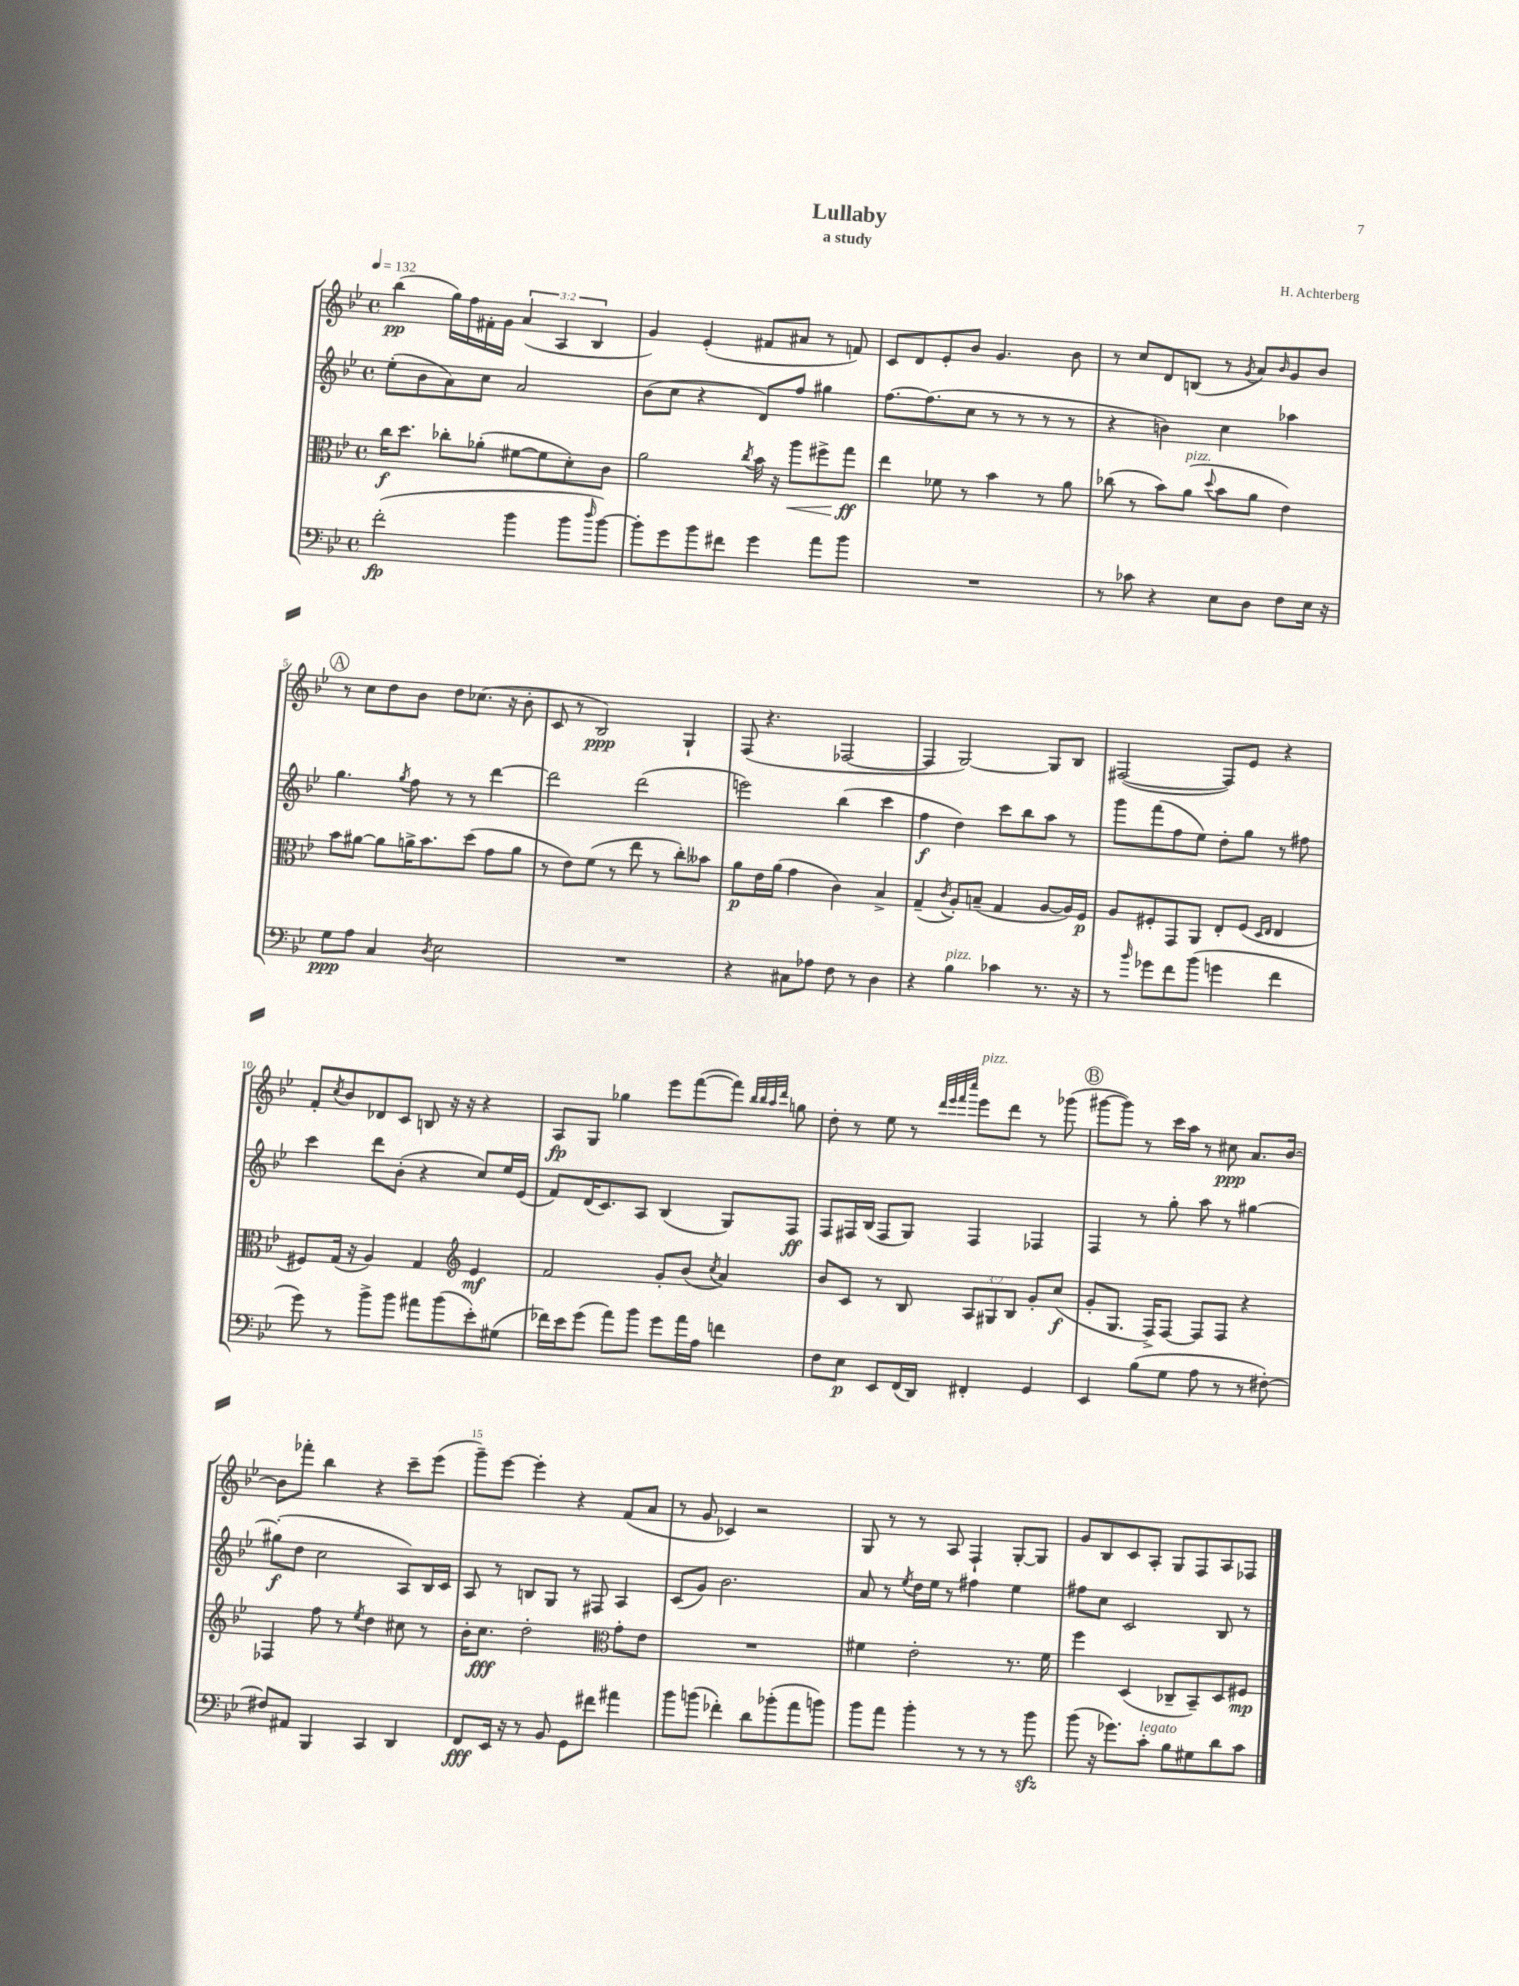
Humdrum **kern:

**kern	**dynam	**kern	**dynam	**kern	**dynam	**kern	**dynam
*part4	*part4	*part3	*part3	*part2	*part2	*part1	*part1
*staff4	*staff4	*staff3	*staff3	*staff2	*staff2	*staff1	*staff1
*clefF4	*	*clefC3	*	*clefG2	*	*clefG2	*
*k[b-e-]	*	*k[b-e-]	*	*k[b-e-]	*	*k[b-e-]	*
*M4/4	*	*M4/4	*	*M4/4	*	*M4/4	*
*met(c)	*	*met(c)	*	*met(c)	*	*met(c)	*
*MM132	*	*MM132	*	*MM132	*	*MM132	*
=1	=1	=1	=1	=1	=1	=1	=1
(2f'\	fp	16cc\KL	f	(8ee-'\L	.	(4bb-\	pp
.	.	8.dd\J	.	.	.	.	.
.	.	.	.	8b-\	.	.	.
.	.	8cc-X'\L	.	8a\)	.	16gg\LL)	.
.	.	.	.	.	.	16ff\	.
.	.	(8a-X'\J	.	8cc\J	.	16f#X'\	.
.	.	.	.	.	.	16g\JJ	.
4b-\	.	[8f#X\L	.	2a/	.	(6a/	.
.	.	8f#\]	.	.	.	.	.
.	.	.	.	.	.	6A/	.
8b-\L	.	8d'\)	.	.	.	.	.
.	.	.	.	.	.	6B-/	.
16qqdd/	.	.	.	.	.	.	.
[8b-\J)	.	8c\J	.	.	.	.	.
=2	=2	=2	=2	=2	=2	=2	=2
8b-'\L]	.	2a\	.	(8b-\L	.	4g/)	.
8g\	.	.	.	8cc\J	.	.	.
8b-\	.	.	.	4r	.	(4e-'/	.
8f#X\J	.	.	.	.	.	.	.
.	.	8qcc/	.	.	.	.	.
4g\	.	16b-\	.	8d/L)	.	8f#X/L	.
.	.	16r	.	.	.	.	.
!	!	!	!LO:HP:b	!	!	!	!
.	.	8aa\L	<	8ff/J	.	8a#X/J	.
8a\L	.	8ff#X^\	.	4gg#X\	.	8r	.
8b-\J	.	8gg\J	ff	.	.	8fn/)	.
.	.	.	[	.	.	.	.
=3	=3	=3	=3	=3	=3	=3	=3
1r	.	4ee-\	.	[8.ff\L	.	8c/L	.
.	.	.	.	.	.	8d/	.
.	.	.	.	(8.ff\]	.	.	.
.	.	8f-X\	.	.	.	8e-'/	.
.	.	8r	.	8cc\J	.	8b-/J	.
.	.	4b-\	.	8r	.	4.g/	.
.	.	.	.	8r	.	.	.
.	.	8r	.	8r	.	.	.
.	.	8a\	.	8r	.	8b-\	.
=4	=4	=4	=4	=4	=4	=4	=4
8r	.	(8cc-X\	.	4r	.	8r	.
8c-X\	.	8r	.	.	.	8cc/L	.
4r	.	8b-\L)	.	4bn\)	.	8d/	.
!	!	!LO:TX:a:i:t=pizz.	!	!	!	!	!
.	.	(8a\J	.	.	.	(8Bn/J	.
.	.	8qqdd/	.	.	.	.	.
8E-\L	.	8b-\L	.	4cc\	.	8r	.
.	.	.	.	.	.	8qg/	.
8D\J	.	8a\J	.	.	.	8a/L)	.
.	.	.	.	.	.	16qqb-/	.
8F\L	.	4e-\)	.	4aa-X\	.	8g/	.
16E-\Jk	.	.	.	.	.	8b-/J	.
16r	.	.	.	.	.	.	.
!!LO:LB:g=z
!!LO:REH:place=s1:t=A
=5	=5	=5	=5	=5	=5	=5	=5
8G\L	ppp	8b-\L	.	4.gg\	.	8r	.
8A\J	.	[8a#X\J	.	.	.	8cc\L	.
4C/	.	8a#\L]	.	.	.	8dd\	.
.	.	.	.	8qgg/	.	.	.
.	.	16an^\K	.	8ff\	.	8b-\J	.
.	.	8.b-\	.	.	.	.	.
8qD/	.	.	.	.	.	.	.
2E-\	.	.	.	8r	.	8dd\L	.
.	.	(8dd\J	.	8r	.	(8.cc-X\J	.
.	.	8g\L	.	[4ddd\	.	.	.
.	.	.	.	.	.	16r	.
.	.	8a\J	.	.	.	8b-'\	.
=6	=6	=6	=6	=6	=6	=6	=6
1r	.	8r	.	2ddd\]	.	8c/	.
.	.	8e-\L)	.	.	.	8r	.
.	.	(8f\J	.	.	.	2B-/)	ppp
.	.	8r	.	.	.	.	.
.	.	8ee-\	.	(2ddd\	.	.	.
.	.	8r	.	.	.	.	.
.	.	8cc'\L)	.	.	.	4G`/	.
.	.	8b--X\J	.	.	.	.	.
=7	=7	=7	=7	=7	=7	=7	=7
4r	.	8a\L	p	2eeen\)	.	(8F/	.
.	.	16e-\L	.	.	.	4.r	.
.	.	(16a\JJ	.	.	.	.	.
8C#X\L	.	4g\	.	.	.	.	.
8A-X\J	.	.	.	.	.	.	.
8F\	.	4c\)	.	(4bb-\	.	[2F-X/	.
8r	.	.	.	.	.	.	.
4D\	.	4B-^/	.	4ccc\	.	.	.
=8	=8	=8	=8	=8	=8	=8	=8
4r	.	(4G~/	.	4ff\	f	4F-/]	.
.	.	8qc/	.	.	.	.	.
!LO:TX:a:i:t=pizz.	!	!	!	!	!	!	!
4B-\	.	8A'/L)	.	4dd\)	.	[2G/)	.
.	.	(8Bn~/J	.	.	.	.	.
4c-X\	.	4G/	.	8ccc\L	.	.	.
.	.	.	.	8bb-\	.	.	.
8.r	.	[8A/L	.	8aa\J	.	8G/L]	.
.	.	16A/L])	.	8r	.	8B-/J	.
16r	.	16F/JJ	p	.	.	.	.
=9	=9	=9	=9	=9	=9	=9	=9
8r	.	8A/L	.	8ggg\L	.	([2F#X/	.
16qqb-/	.	.	.	.	.	.	.
8g-X\L	.	8F#X'/	.	(8fff\	.	.	.
8f\	.	8GG/	.	8ff\	.	.	.
(8b-\J	.	8AA/J	.	8ee-\J)	.	.	.
4gn\	.	8E-'/L	.	8dd'\L	.	8F#/L])	.
.	.	(8F#/J	.	8gg\J	.	8e-/J	.
.	.	16qqD/LL	.	.	.	.	.
.	.	16qqE-/JJ	.	.	.	.	.
4f\	.	4E-/	.	8r	.	4r	.
.	.	.	.	8ff#X\	.	.	.
!!LO:LB:g=z
=10	=10	=10	=10	=10	=10	=10	=10
8g\)	.	8F#X/L)	.	4ccc\	.	8f'/L	.
.	.	.	.	.	.	8qcc/	.
8r	.	(16G/Jk	.	.	.	8b-/	.
.	.	16r	.	.	.	.	.
8b-^\L	.	4A/)	.	8ddd\L	.	8d-X/	.
8b-\J	.	.	.	(8b-'\J	.	8c/J	.
8a#X\L	.	4G/	.	4r	.	8Bn/	.
(8b-\	.	.	.	.	.	16r	.
.	.	.	.	.	.	16r	.
*	*	*clefG2	*	*	*	*	*
8e-'\)	.	4e-/	mf	8cc/L)	.	4r	.
(8G#X\J	.	.	.	16ee-/L	.	.	.
.	.	.	.	(16e-/JJ	.	.	.
=11	=11	=11	=11	=11	=11	=11	=11
16f-X\LL)	.	2f/	.	8f/L)	.	8A/L	fp
16e-\J	.	.	.	.	.	.	.
(8g\J	.	.	.	(16d/K	.	8G/J	.
.	.	.	.	8.c/)	.	.	.
8a\L)	.	.	.	.	.	4gg-X\	.
8b-\J	.	.	.	8A/J	.	.	.
8g\L	.	8g'/L	.	(4B-/	.	8eee-\L	.
16a\L	.	(8b-/J	.	.	.	([8fff\	.
16A\JJ	.	.	.	.	.	.	.
.	.	8qcc/	.	.	.	.	.
4fn\	.	4a/)	.	8G/L)	.	8fff\J])	.
.	.	.	.	.	.	32qqbb-/LLL	.
.	.	.	.	.	.	32qqbb-/	.
.	.	.	.	.	.	32qqaa/	.
.	.	.	.	.	.	32qqddd/JJJ	.
.	.	.	.	8F/J	ff	8ggn\	.
=12	=12	=12	=12	=12	=12	=12	=12
8F\L	.	8b-/L	.	8F/L	.	8dd'\	.
8E-\J	p	8c/J	.	16F#X/L	.	8r	.
.	.	.	.	(16B-/JJ	.	.	.
8EE-/L	.	8r	.	8F#/L	.	8ee-\	.
(16FF/L	.	8B-/	.	8G/J)	.	8r	.
16DD/JJ)	.	.	.	.	.	.	.
.	.	.	.	.	.	32qqddd/LLL	.
.	.	.	.	.	.	32qqeee-/	.
.	.	.	.	.	.	32qqfff/	.
.	.	.	.	.	.	32qqcccc/JJJ	.
!	!	!	!	!	!	!LO:TX:a:i:t=pizz.	!
4FF#X'/	.	12A/L	.	4F#/	.	8eee-\L	.
.	.	12G#X/	.	.	.	.	.
.	.	.	.	.	.	8ddd\J	.
.	.	12B-/J	.	.	.	.	.
4GG/	.	8g'/L	.	4F-X/	.	8r	.
.	.	(8cc/J	f	.	.	(8ggg-X\	.
!!LO:REH:place=s1:t=B
=13	=13	=13	=13	=13	=13	=13	=13
4EE-/	.	8g'/L	.	4F/	.	[8ggg#X\L	.
.	.	8.G/J	.	.	.	8ggg#\J])	.
(8B-\L	.	.	.	8r	.	8r	.
.	.	16F^/KL)	.	.	.	.	.
8G\J	.	[8F/J	.	8gg'\	.	16ccc\LL	.
.	.	.	.	.	.	16aa\JJ	.
8A\	.	8F/L]	.	8aa\	.	8r	.
8r	.	8F/J	.	8r	.	8cc#X\	ppp
8r	.	4r	.	[4gg#X\	.	8.a/L	.
[8F#X'\)	.	.	.	.	.	.	.
.	.	.	.	.	.	[16b-/Jk	.
!!LO:LB:g=z
=14	=14	=14	=14	=14	=14	=14	=14
8F#X/L]	.	4F-X/	.	(8gg#X'\L]	f	8b-\L]	.
8AA#X/J	.	.	.	8dd\J	.	8fff-X'\J	.
4BBB-/	.	8ff\	.	2cc\	.	4bb-\	.
.	.	8r	.	.	.	.	.
.	.	8qee-/	.	.	.	.	.
4CC/	.	4dd\	.	.	.	4r	.
4DD/	.	8cc#X\	.	8A/L)	.	8ccc~\L	.
.	.	8r	.	16B-/L	.	(8eee-\J	.
.	.	.	.	16c/JJ	.	.	.
=15	=15	=15	=15	=15	=15	=15	=15
8FF/L	fff	16b-'\KL	.	8A/	.	8ggg~\L)	.
.	.	8.cc\J	fff	.	.	.	.
16EE-/Jk	.	.	.	8r	.	[8eee-\J	.
16r	.	.	.	.	.	.	.
8r	.	2dd'\	.	8Bn/L	.	4eee-'\]	.
8BB-/	.	.	.	8G/J	.	.	.
8GG\L	.	.	.	8r	.	4r	.
8f#X\J	.	.	.	8F#X/	.	.	.
*	*	*clefC3	*	*	*	*	*
4a#X\	.	8g'\L	.	4A/	.	(8f/L	.
.	.	8e-\J	.	.	.	8a/J	.
=16	=16	=16	=16	=16	=16	=16	=16
8b-\L	.	1r	.	(8c/L	.	8r	.
(8bn\J	.	.	.	8g/J)	.	8g/	.
4f-X'\)	.	.	.	2.b-\	.	4c-X/)	.
8d\L	.	.	.	.	.	2r	.
(8b-X'\	.	.	.	.	.	.	.
8a\	.	.	.	.	.	.	.
8bn\J)	.	.	.	.	.	.	.
=17	=17	=17	=17	=17	=17	=17	=17
8b-\L	.	4f#X\	.	8a/	.	8G/	.
8a\J	.	.	.	8r	.	8r	.
.	.	.	.	8qee-/	.	.	.
4b-'\	.	2e-'\	.	16dd\LL	.	8r	.
.	.	.	.	16ee-\JJ	.	.	.
.	.	.	.	8r	.	8A/	.
8r	.	.	.	4ff#X\	.	4F`/	.
8r	.	.	.	.	.	.	.
8r	.	8.r	.	4ee-\	.	[8G'/L	.
8b-zz\	.	.	.	.	.	8G/J]	.
.	.	16f#\	.	.	.	.	.
=18	=18	=18	=18	=18	=18	=18	=18
(8b-\	.	4ff\	.	8ff#X\L	.	8g/L	.
16r	.	.	.	8cc\J	.	8B-/	.
8.g-X\L)	.	.	.	.	.	.	.
.	.	(4D/	.	2c/	.	8c/	.
!LO:TX:a:i:t=legato	!	!	!	!	!	!	!
8c'\J	.	.	.	.	.	8A'/J	.
8B-\L	.	8C-X~/L	.	.	.	8G/L	.
8G#X\	.	8BB-~/)	.	.	.	8F/	.
8d\	.	8D/	.	8B-/	.	8A/	.
8c\J	.	8F#X/J	mp	8r	.	8F-X/J	.
==	==	==	==	==	==	==	==
*-	*-	*-	*-	*-	*-	*-	*-
